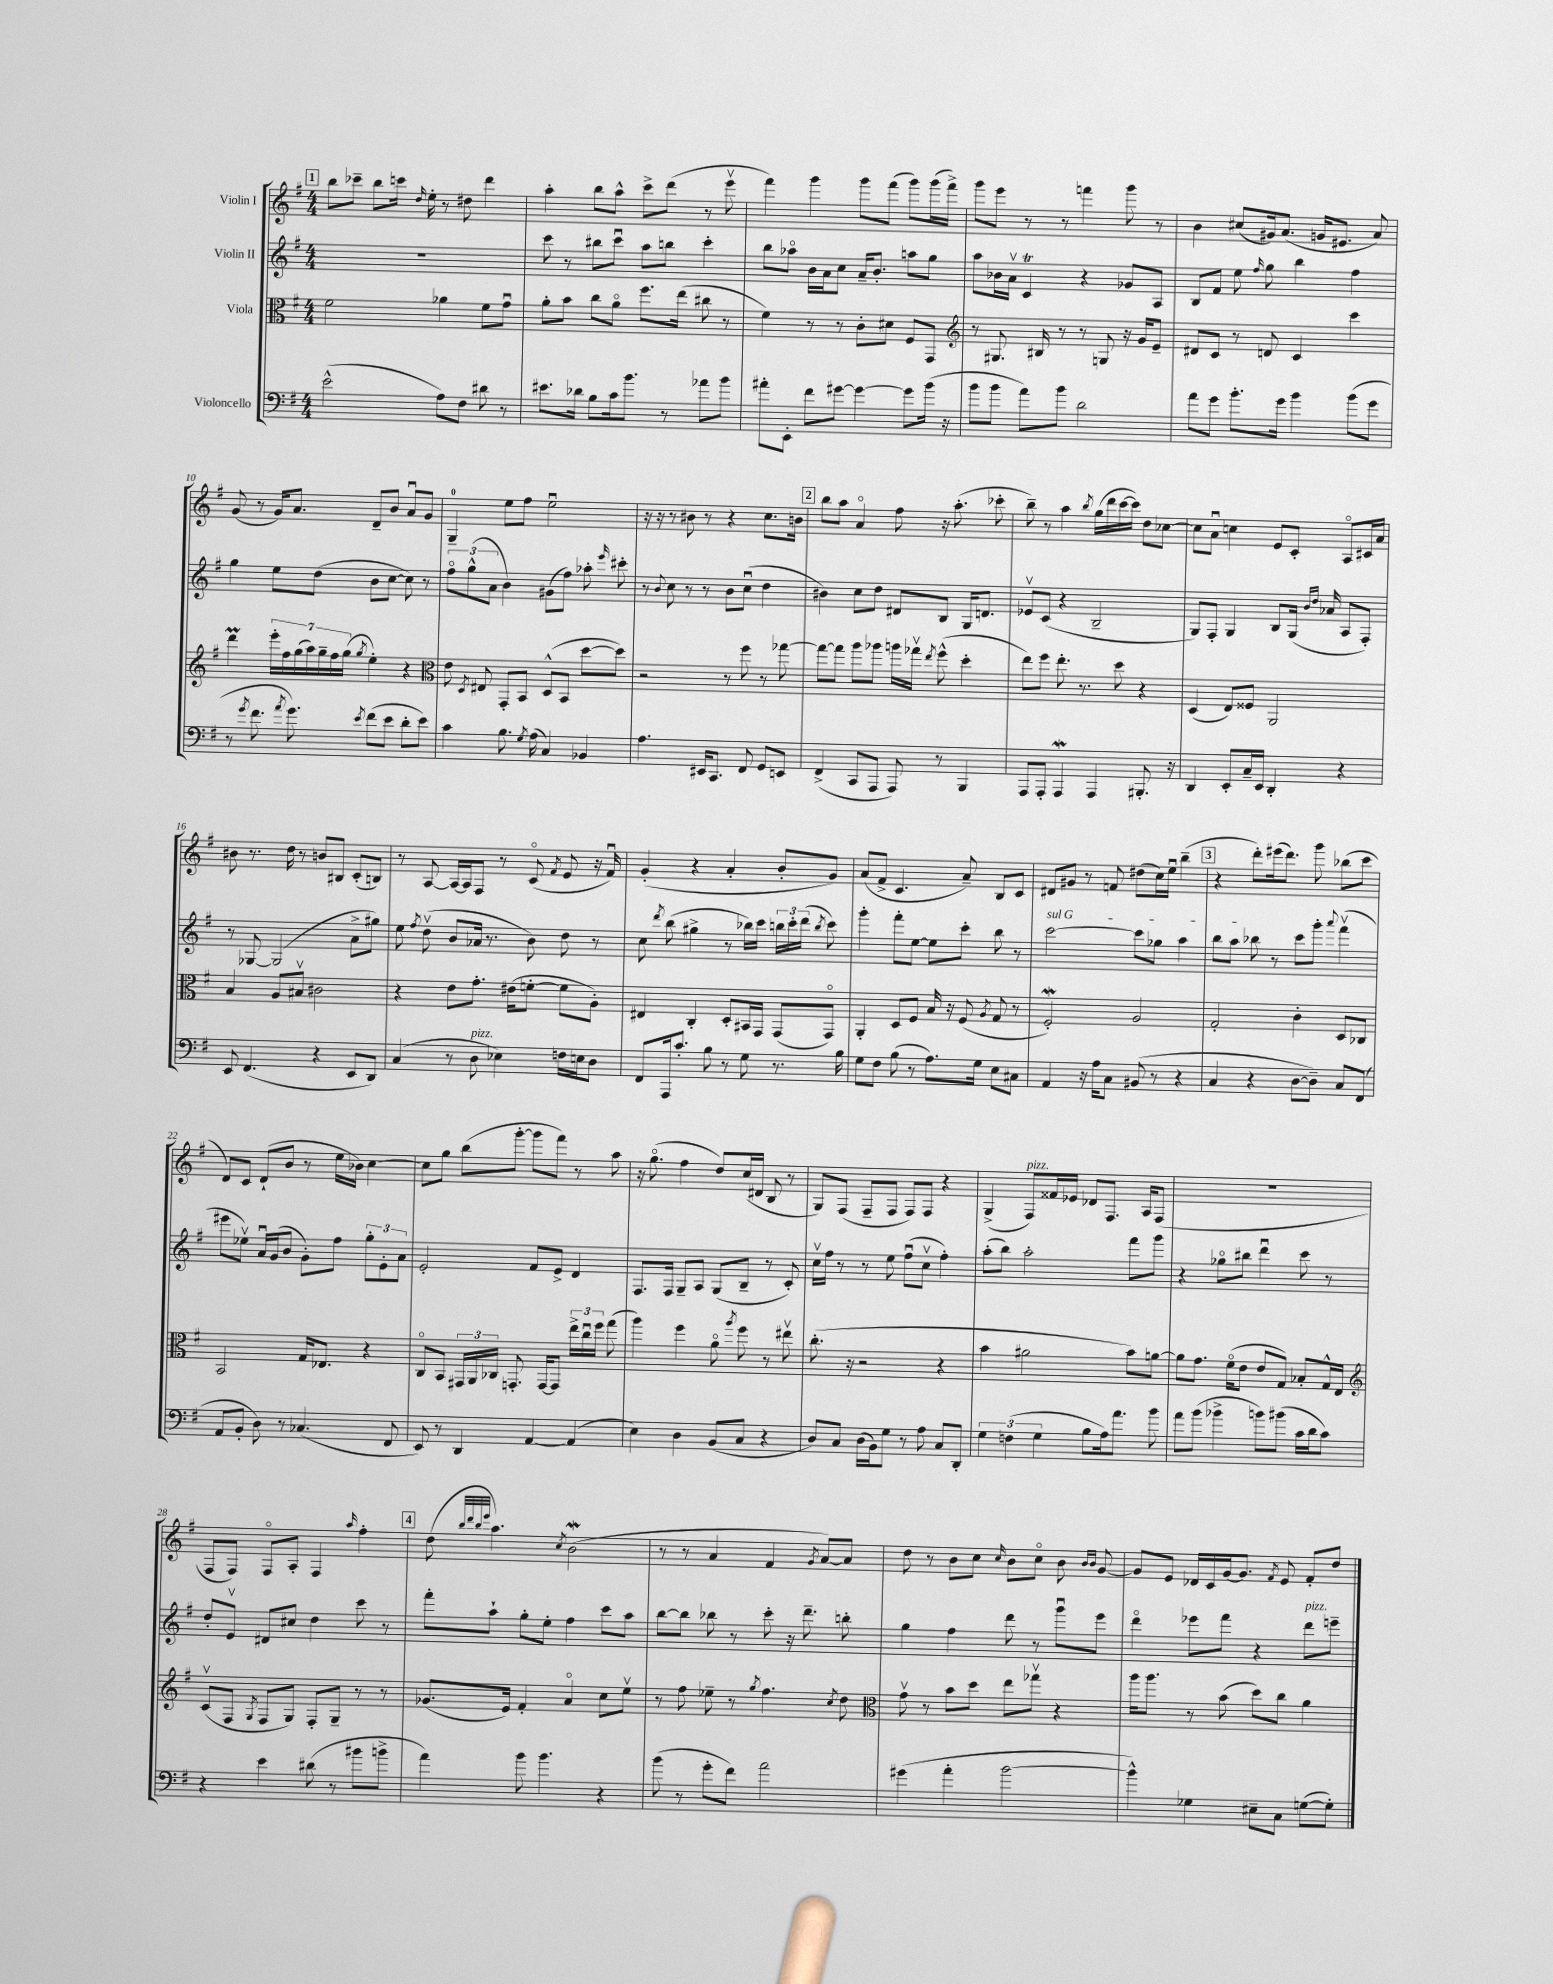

**kern	**kern	**kern	**kern
*part4	*part3	*part2	*part1
*staff4	*staff3	*staff2	*staff1
*I"Violoncello	*I"Viola	*I"Violin II	*I"Violin I
*clefF4	*clefC3	*clefG2	*clefG2
*k[f#]	*k[f#]	*k[f#]	*k[f#]
*M4/4	*M4/4	*M4/4	*M4/4
!!LO:REH:place=s1:t=1
=5	=5	=5	=5
(2e^^\	2f#\	1r	8bb\L
.	.	.	8ccc-X~\J
.	.	.	8bb\L
.	.	.	16cccn\Jk
.	.	.	16qqdd/
.	.	.	16ee'\
8A\L)	4a-X\	.	8r
8F#\J	.	.	8dd#X\
8d#X\	8f#\L	.	4ddd\
8r	8gu\J	.	.
=6	=6	=6	=6
8.e#X\L	8a'\L	8ccc\	4aa'\
.	8b\J	8r	.
16d-X\Jk	.	.	.
8B\L	8cc\L	8bb#X\L	8bb\L
16c\k	8a\J	8cccu\J	8aa^^\J
8.b\J	.	.	.
.	8.ff#\L	8aa\L	8ccc^\L
8r	.	8bbn\J	(8ddd\J
.	(16ee\Jk	.	.
8a-X\L	8cc#X\	4ccc'\	8r
8b\J	8r	.	8eeev\
=7	=7	=7	=7
8a#X'\L	4f#\)	8bb\L	4fff#\)
8EE'\J	.	8aa-X\J	.
8f#\L	8r	16b\LL	4ggg\
.	.	16a\J	.
[8g#X\J	8r	8cc\J	.
4g#\_	8c'\L	16a~/KL	8ggg\L
.	.	8.b'/J	.
.	8d#X\J	.	(8fff#\J
8g#\L]	8F#/L	8aan\L	8ggg\L)
(16b\Jk	8GG/J	8gg\J	(16ggg\L
16r	.	.	16fff#^\JJ)
=8	=8	=8	=8
*	*clefG2	*	*
8b\L	8r	8aa\L	8ggg\L
8b\J	8.G#X/	16b-X\L	8eee\J
.	.	16av\JJ	.
8a\L)	.	4cT/	8r
.	16B#X/	.	.
8b\J	8r	.	8r
2d\	8r	4r	4fffn\
.	8Gn/	.	.
.	16r	8g-X/L	8ggg\
.	16g/KL	.	.
.	8e~/J	8A/J	8r
=9	=9	=9	=9
8a\L	8d#X/L	8B/L	4b\
8g\J	8c/J	8f#/J	.
8.b'\L	8r	8ee\	(8cc#X/L
.	.	16qqff#/	.
.	8dn/	8gg\	16g#X/k)
16g\Jk	.	.	(8.a/J
4b\	4c/	4bb\	.
.	.	.	16gn/KL
.	.	.	8.e#X/J
(8b\L	4ccc\	4ff#\	.
8g\J	.	.	8a/)
!!LO:LB:g=z
=10	=10	=10	=10
8r	4dddM\	4gg\	(8g/
8qg/	.	.	.
8.f#\	.	.	8r
.	28eee'\LL	8ee\L	16g/KL)
.	28ff#\	.	.
8qa/	.	.	.
8.g\)	.	.	8.a/J
.	(28gg\	.	.
.	28aa\)	.	.
.	.	(8dd\J	.
.	28gg~\	.	.
.	28ff#\	.	.
.	(28gg\JJ	.	.
8qe/	8qgg/	.	.
(8f#\L	4ee'\)	8b\L	8d~/L
8e\J	.	[8cc\J	8b/J
8d'\L	4r	8cc\])	8au/L
8e\J)	.	8r	8g/J
=11	=11	=11	=11
*	*clefC3	*	*
4c\	8e\	12ff#\L	4G~/
.	.	(12gg^^\	.
.	8qD/	.	.
.	8E#X/	.	.
.	.	12a\J	.
8.B\	8GG'/L	4b\)	8ee\L
.	8BB/J	.	8ff#\J
8qG/	.	.	.
(16A\	.	.	.
4C/)	(8D^^/L	(8g#X\L	2eeu\
.	8BB/J	8ff#\J)	.
4BB-X/	[8dd\L	8aa-X'\	.
.	.	16qqeee/	.
.	8dd\J])	8ccc#X'\	.
=12	=12	=12	=12
4.A\	2r	8r	16r
.	.	.	16r
.	.	8qqb/	.
.	.	8cc\	8r
.	.	8r	8b#X\
16EE#X/KL	.	8r	8r
8.CC/J	.	.	.
.	8r	8b\L	4r
8FF#/	8ff#\	(8ccu\J	.
8GG/L	8r	4dd\	8.cc\L
8EEn/J	[8gg-X\	.	.
.	.	.	16bn\Jk
!!LO:REH:place=s1:t=2
=13	=13	=13	=13
(4FF#^/	8gg-\L_	4b#X\)	8bb\L
.	8gg-\J]	.	8aa\J
8CC/L	8aa\L	8cc\L	4a/
8AAA/J	8aa-X\J	8dd\J	.
8AAA/)	16aan\LL	8d#X/L	8ff#\
.	16gg-Xv\JJ	.	.
.	8qee/	.	.
8r	(8ff#^^\	8B/J	16r
.	.	.	(8.aa'\
4BBB/	4dd'\	16G/KL	.
.	.	8.dn/J	.
.	.	.	8ccc-X'\
=14	=14	=14	=14
8AAA/L	8ee\L)	8e-Xv/L	8bb~\)
8AAA'/J	8ff#\J	(8c/J	8r
4AAAW/	8.ee'\	4r	4aa\
.	8.r	.	.
.	.	.	8qbb/
4AAA/	.	2B~/	(16gg\LL
.	.	.	16ddd\
.	8dd\	.	[16ccc\
.	.	.	16ccc\JJ])
8.BBB#X'/	4r	.	8dd\L
.	.	.	[8cc-X\J
16r	.	.	.
=15	=15	=15	=15
4DD/	(4D/	8G/L)	8cc-\L]
.	.	8F#'/J	8au\J
8EE'/L	8E/L)	4G/	4ccn\
16C~/L	8F##X/J	.	.
16EE/JJ	.	.	.
4DD'/	2AA/	8B/L	8e/L
.	.	(16G/Jk	8c'/J
.	.	16qqb/LL	.
.	.	16qqdd/JJ	.
.	.	16a-X/	.
4r	.	8A/L	8A/L
.	.	8F#'/J)	16c#X/L
.	.	.	16a/JJ
!!LO:LB:g=z
=16	=16	=16	=16
8EE/	4B/	8r	8b#X\
(4.FF#/	.	[8G-X/	8.r
.	8A/L	(2G-/]	.
.	.	.	16dd\
.	8B#Xv/J	.	8r
4r	2c#X\	.	8bn/L
.	.	.	8B#X/J
8EE/L	.	8a^\L	(8c'/L
8DD/J)	.	8gg#X\J)	8Bn/J)
=17	=17	=17	=17
(4C/	4r	8ee\	8r
.	.	8qff#/	.
.	.	(8ddv\	[8A/
8r	8e\L	8b/L	16A/LL_
.	.	.	16A/J]
!LO:TX:a:i:t=pizz.	!	!	!
8D\	8.g'\J	16a-X/Jk	8F#/J
.	.	8.r	.
4E-X\)	.	.	8r
.	(16e#X\KL	.	.
.	[8fn'\J	8b\)	(8c/
.	.	.	8qf#/
16Fn\LL	8f\L]	8dd\	8e/
16En\J	.	.	.
8D\J	8A'\J)	8r	16r
.	.	.	16f#u/)
=18	=18	=18	=18
8FF#/L	4E#X/	8cc\	(4g'/
.	.	8qddd/	.
16AAA/k	.	(8bb\	.
8.c'/J	.	.	.
.	4C'/	4gg#X^\	4r
8B\	.	.	.
8r	8D'/L	8r	4a'/
8G\	16BB#X/L	16bb-X\LL)	.
.	16GG/JJ	16ccc\JJ	.
8.r	(8GG/L	24bbn\LL	8b'/L
.	.	24ccc'\	.
.	.	(24ddd\JJ	.
.	.	8qbb/	.
.	8GG/J)	8ccc\)	8g/J)
16B\	.	.	.
=19	=19	=19	=19
8G\L	4AA'/	4ggg'\	(8a/L
8F#\J	.	.	8f#^/J
(8B\	8D/L	8fff#'\L	4.c/
8r	8F#/J	[8ee\J	.
8.A\L)	16B/	8ee\L]	.
.	16r	.	.
.	(8F#/	8ccc'\J	8a~/)
16G\Jk	.	.	.
.	8qA/	.	.
8E\L	8G/	8bb\	8B/L
8C#X\J	8r	8r	8c/J
=20	=20	=20	=20
!	!	!LO:TX:a:i:t=sul G	!
4AA/	2F#W'/)	[2ccc\	8d#X/L
.	.	.	8g#X/J
16r	.	.	8r
16A\KL	.	.	.
8C\J	.	.	8fn/
(8BB#X/	2A/	8ccc\L]	(8dd#X\L
8r	.	8gg-X\J	16cc\L)
.	.	.	16eeu\JJ
4r	.	4aa\	(4bb~\
!!LO:REH:place=s1:t=3
=21	=21	=21	=21
4C/	2G'/	8bb\L	4r
.	.	8aa\J	.
4r	.	8bb-X\	8ddd'\L)
.	.	8r	(16eee#X\k
.	.	.	8.ddd\J)
[8D\L	4c'\	8ccc\L	.
8D~\J])	.	8ggg'\J	8ggg\
.	.	8qqaaa/	.
8C/L	8D/L	(4fff#v\	(8bb-X\L
(8FF#/J	8C-X/J	.	8ccc\J
!!LO:LB:g=z
=22	=22	=22	=22
8AA/L	2BB/	8eee#X\L	8d/L)
8BB'/J	.	8ee-Xv\J)	8c/J
8D\)	.	16au/LL	(8d`/L
.	.	(16g/J	.
8r	.	8b/J	8b/J
(4.C-X/	16G/KL	8g'\L)	8r
.	8.E-X/J	.	.
.	.	8ff#\J	16ee\LL
.	.	.	16b-X\JJ)
.	4r	12gg'\L	[4cc\
.	.	12e'\	.
8FF#/	.	.	.
.	.	12a\J	.
=23	=23	=23	=23
8EE/)	8C/L	2e'/	8cc\L]
8r	8BB/J	.	8gg\J
4DD/	24GG#X/LL	.	(8bb\L
.	24AA/	.	.
.	24C-X/JJ	.	.
.	8.GGn'/	.	[8ggg'\J
[4AA/	.	8f#/L	8ggg\L]
.	[16GG/KL	.	.
.	8GG/J]	8e^/J	8fff#\J)
(4AA/]	24ee^\LL	4d/	8r
.	24ccu\	.	.
.	24ff#\JJ	.	.
.	(8gg\	.	8aa\
=24	=24	=24	=24
4E\)	4aa\)	8.F#/L	16r
.	.	.	(8.gg\
.	.	16F#/Jk	.
4D\	4ff#\	8G~/L	4ff#\
.	.	8A/J	.
(8BB/L	8a\	(8G/L	8dd/L)
.	8qaa/	.	.
8C/J	8ff#\	8B~/J	(16cc/L
.	.	.	16d#X/JJ
4r	8r	8r	8B/
.	8ee#Xv\	8c'/)	8r
=25	=25	=25	=25
8D/L)	(8.cc'\	16ccv\LL	8G/L)
.	.	16ff#\JJ	.
8C/J	.	8r	(8F#/J
.	16r	.	.
(16D\LL	2r	8r	8F#~/L
16BB\J)	.	.	.
8G\J	.	8ee\	8F#/J
8r	.	(8ff#u\L	8F#/L)
8A\	.	8ccv\J	8F#/J
8C/L	4r	4ff#'\)	4r
8DD'/J	.	.	.
=26	=26	=26	=26
6G\	4b\	(8aa'\L	(4G^/
.	.	8bb\J)	.
(6Fn\	.	.	.
!	!	!	!LO:TX:a:i:t=pizz.
.	2a#X\	2aa'\	8F#/L)
6G\	.	.	.
.	.	.	16f##X/L
.	.	.	16e-X/JJ
8B\L	.	.	8d-X/L
16A\k)	.	.	8.F#/J
8.a\J	.	.	.
.	8b\L)	8fff#\L	.
.	.	.	16A/KL
8b\	[8an\J	8ggg\J	(8F#/J
=27	=27	=27	=27
8a\L	8a\L]	4r	1r
(8b\J	8.g\J	.	.
4b-X^\	.	8gg-X\L	.
.	(16f#\KL	.	.
.	8e\J	8bb#X\J	.
8bn\L)	8e/L	4dddu\	.
(8b#X\J	8G/J)	.	.
16c\LL	8B-X'/L	8ccc\	.
16d\J	.	.	.
8c\J)	16G^^/L	8r	.
.	16E/JJ	.	.
!!LO:LB:g=z
=28	=28	=28	=28
*	*clefG2	*	*
4r	(8cv/L	8dd'/L	8F#/L
.	8F#/J	8ev/J	8F#/J)
.	8qG/	.	.
4e\	8F#/L	8d#X/L	8F#/L
.	8G/J)	8cc#X/J	8A'/J
(8d#X\	8F#'/L	4dd\	4F#/
8r	8G~/J	.	.
.	.	.	16qqaa/
8b#X\L	8r	8ccc\	4ff#'\
8bn^\J	8r	8r	.
!!LO:REH:place=s1:t=4
=29	=29	=29	=29
4a\)	(8.g-X/L	8fff#'\L	(8dd\
.	.	.	32qqbb/LLL
.	.	.	32qqddd/
.	.	.	32qqbb/
.	.	.	32qqeee/JJJ
.	.	8aa`\J	4.aa\)
.	16e/Jk)	.	.
8b\	4f#'/	8gg'\L	.
4.b\	.	8ee'\J	.
.	.	.	8qcc/
.	4a/	4ff#\	(2bW\
4r	8cc\L	8ccc\L	.
.	8eev\J	8aa\J	.
=30	=30	=30	=30
(8b\	8r	[8bb\L	8r
8r	8ff#\	8bb\J]	8r
8g'\L	8ee-X~\	8bb-X\	4a/
8f#\J)	8r	8r	.
.	8qgg/	.	.
2a\	4.ff#\	8ccc'\	4f#/
.	.	16r	.
.	.	8.ddd~\	.
.	.	.	8qg/
.	.	.	[8a/L)
.	8qcc/	.	.
.	8dd\	8bbn'\	8a/J]
=31	=31	=31	=31
*	*clefC3	*	*
(4g#X\	8gv\	4gg\	8dd\
.	8r	.	8r
4a'\	8b\L	4ff#\	8b\L
.	8dd\J	.	8cc\J
.	.	.	16qqcc/
[2b\	8ee\L	8ddd\	8b\L
.	8gg-Xv\J	8r	8cc\J
.	4r	8gggu\L	8b\
.	.	.	16qqb/LL
.	.	.	16qqb/JJ
.	.	8eee\J	[8g/
=32	=32	=32	=32
4b^^\])	16aa\KL	4ddd\	8g/L]
.	8.aa\J	.	.
.	.	.	8e/J
4G-X\	8r	8eee-X\L	16d-X/LL
.	.	.	16c/
.	(8b\	8fff#\J	[16g/J
.	.	.	8.g/J]
8E#X~\L	8dd\L)	4r	.
.	.	.	8qf#/
8C\J	8cc\J	.	8e/
!	!	!LO:TX:a:i:t=pizz.	!
([8Gn\L	4a\	8ddd\L	8f#'/L
8G'\J])	.	8eeen~\J	8dd/J
==	==	==	==
*-	*-	*-	*-
